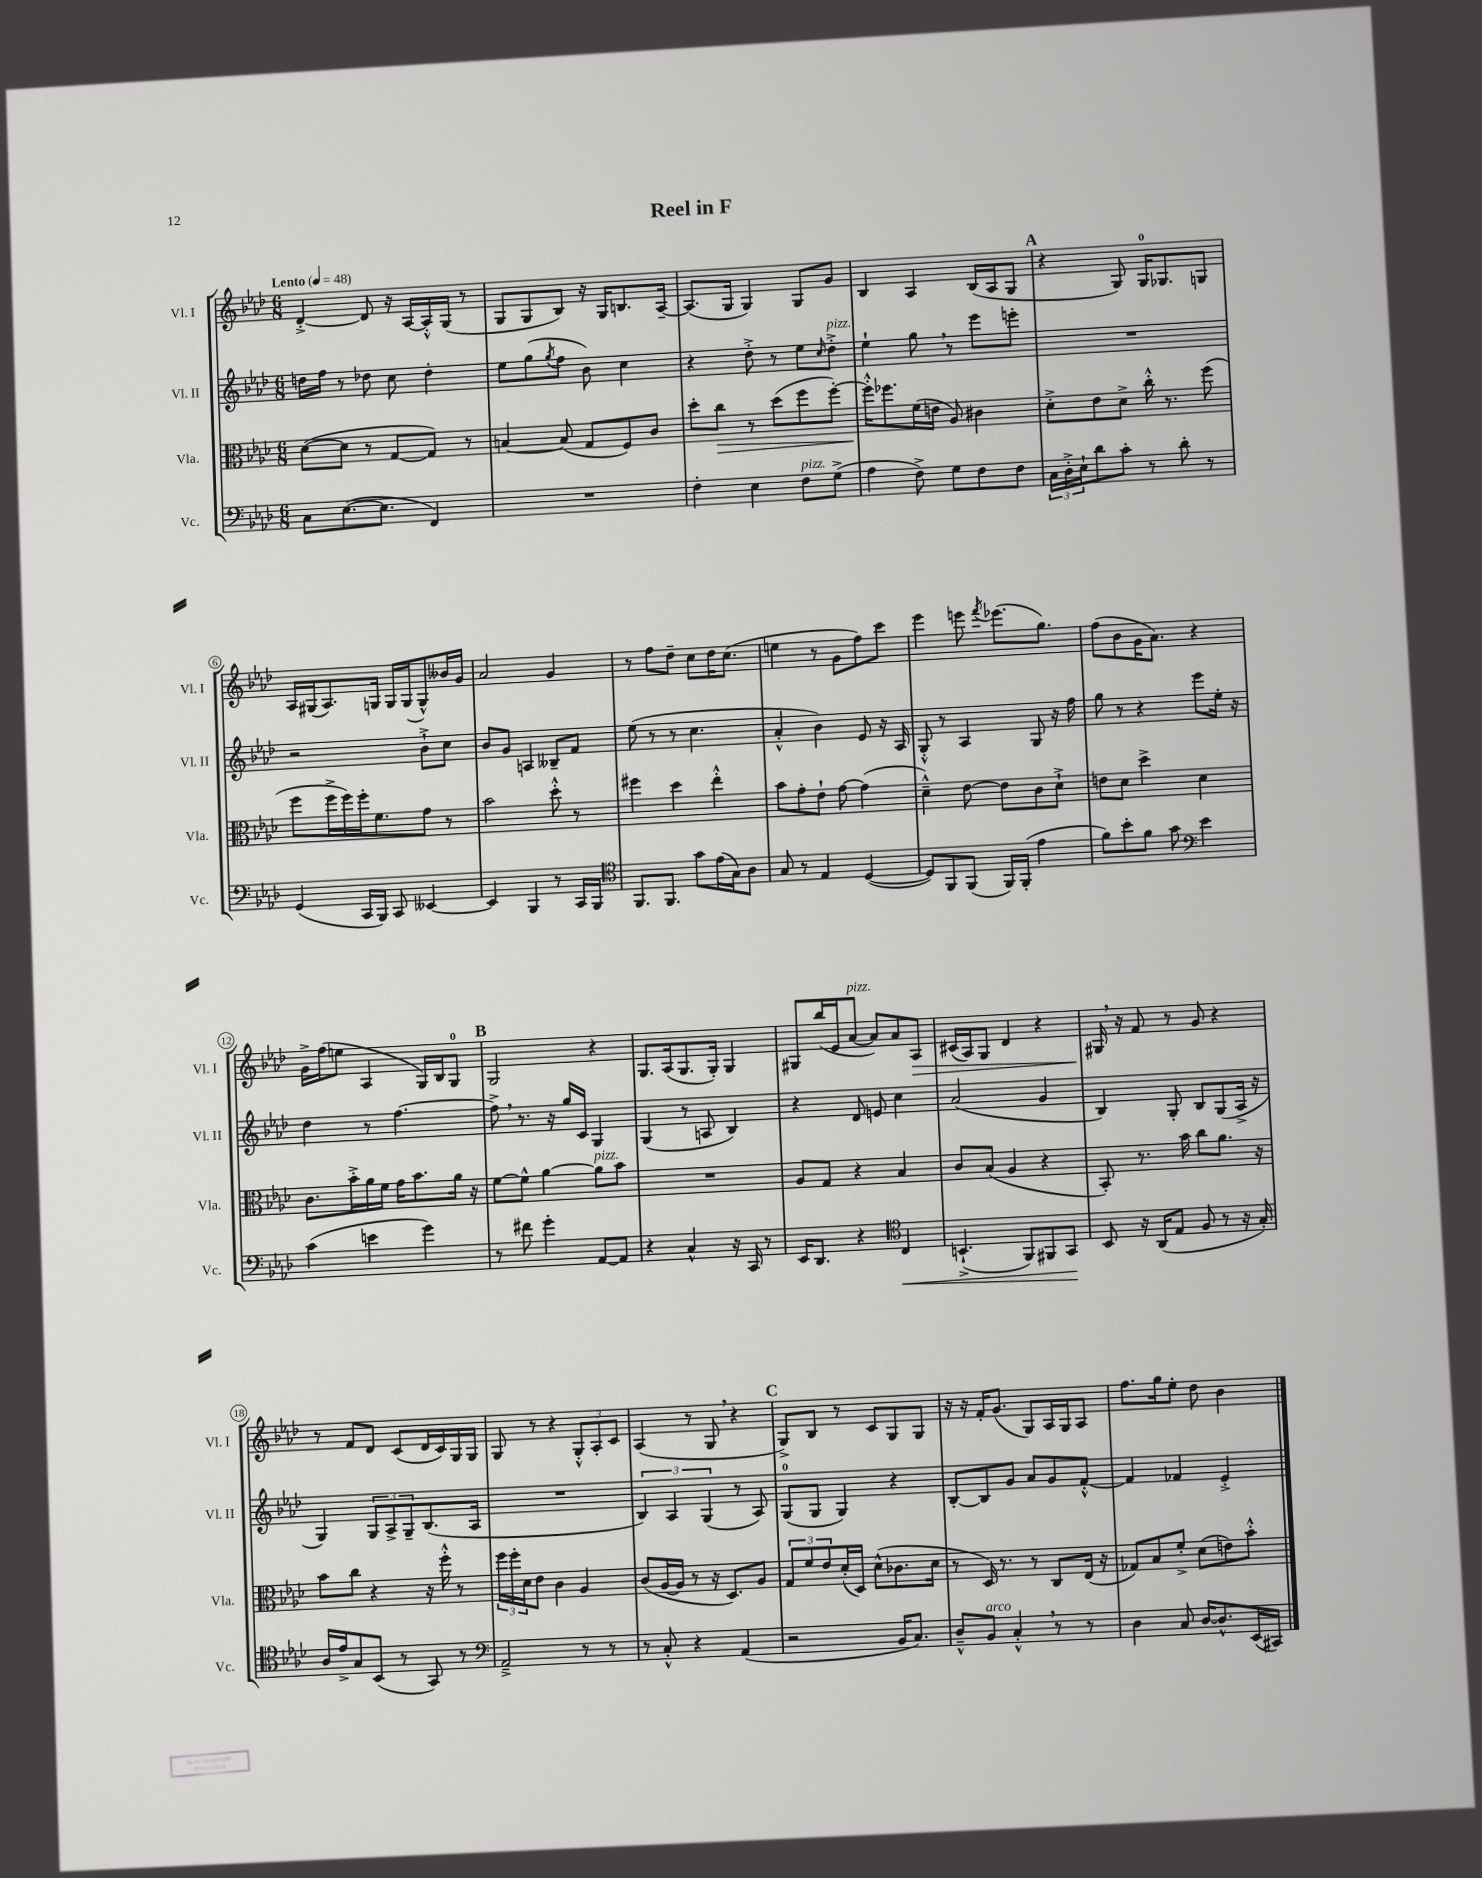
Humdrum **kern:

**kern	**kern	**kern	**kern
*staff4	*staff3	*staff2	*staff1
*clefF4	*clefC3	*clefG2	*clefG2
*k[b-e-a-d-]	*k[b-e-a-d-]	*k[b-e-a-d-]	*k[b-e-a-d-]
*M6/8	*M6/8	*M6/8	*M6/8
*MM48	*MM48	*MM48	*MM48
8C\L	([8d-\L	16dd\LL	[4d-'^/
.	.	16ff\JJ	.
([8.E-\	8d-\]J	8r	.
.	8r	8dd-\	8d-/]
8.E-\]J	.	.	.
.	[8G/L	8cc\	16r
.	.	.	[16A-/LL
4FF/)	8G/]J)	4dd-'\	16A-'^^/]
.	.	.	(16G/JJ
.	8r	.	8r
=	=	=	=
2.r	[4B/	8ee-\L	8G/L
.	.	(8gg\	8G/
.	.	8qgg/	.
.	(8B/]	8ff\J	8B-/J)
.	8G/L	8b-\)	16r
.	.	.	16G/LK
.	8F/)	4cc\	8.B/
.	8c/J	.	.
.	.	.	[16A-~/Jk
=	=	=	=
4F'\	8dd-'\L	4r	(8.A-/]L
.	8cc\J	.	.
.	.	.	16G/Jk
4E-\	8r	8dd-'^\	4G/)
.	(8dd-\L	8r	.
8F\L	8ff\	8ee-\L	8G/L
.	.	16qqcc/	.
(8G^\J	[8ff'\J)	8dd-'^\J	8g/J
=	=	=	=
4A-\	16ff'^^\]LK	4ee-`\	4B-/
.	8.ff-\	.	.
8F^\)	(16f\L	8gg\	4A-/
.	16e\JJ	.	.
8G\L	8A-/)	8r	.
8F\	4c#\	8eee-\L	(16B-/LL
.	.	.	16A-/J
8F\J	.	8eee'\J	8G/J
=	=	=	=
24C\LL	8d-'^\L	2.r	4r
24D-'^\	.	.	.
24E-`\J	.	.	.
8d-\	8e-\	.	.
8c'\J	8d-^\J	.	8G/)
8r	16cc'^^\	.	16G/LK
.	8.r	.	8.G-/
8d-'\	.	.	.
8r	(8ff\	.	8G/J
=	=	=	=
(4GG/	8ff\L	2r	16A-/LL
.	.	.	(16G#/J
.	16ff^\L	.	8.A-/)
.	16ff\)	.	.
16CC/LL	16ff'\J	.	.
16BBB-/JJ)	8.f\	.	16G/Jk
8CC/	.	.	16G/LL
.	.	.	(16G/J
[4EE--/	8g\J	8b-`^\L	8G^^/)
.	8r	8cc\J	16b--/L
.	.	.	16g/JJ
=	=	=	=
4EE--/]	2b-\	8b-/L	2a-/
.	.	8g/J	.
4BBB-/	.	4A/	.
8r	8dd-'^^\	8B--~/L	4g/
16CC/LL	8r	8f/J	.
16BBB-/JJ	.	.	.
=	=	=	=
*clefC4	*	*	*
8.FF/L	4ff#\	(8ee-\	8r
.	.	8r	8ff\L
8.FF/J	.	.	.
.	4dd-\	8r	8dd-~\J
8g\L	.	4.cc\	8cc\L
(16e-\L	4ee-'^^\	.	16dd-\K
16G\J)	.	.	(8.cc\J
8A-\J	.	.	.
=	=	=	=
8G/	8b-\L	4a-'^^/	4ee\
8r	8g'\	.	.
4E-/	8e-`\J	4b-\)	8r
.	[8g\	.	8g\L
([4D-/	(4g\]	8e-/	8ff\)
.	.	16r	8ccc\J
.	.	16A-/	.
=	=	=	=
8D-/]L)	4d-~^^\)	8G'^^/	4eee-\
8FF/	.	8r	.
(8FF/J	[8e-\	4A-/	8eee\
.	.	.	8qfff/
16FF/LL)	8e-\]L	.	(8.eee-\L
(16FF'/JJ	.	.	.
4e-\	8c\	8G/	.
.	.	.	8.gg\J)
.	8d-`^\J	16r	.
.	.	16ff\	.
=	=	=	=
8f\L)	8e\L	8gg\	(8ff\L
8b-'\	8d-\J	8r	8b-\
8f\J	4dd-^\	4r	16g\K
.	.	.	8.a-\J)
8g\	.	.	.
*clefF4	*	*	*
4e-\	4d-\	8eee-\L	4r
.	.	16ee-'\Jk	.
.	.	16r	.
=	=	=	=
(4c\	8.c\L	4dd-\	16g^\LL
.	.	.	(16ff\J
.	.	.	8ee\J
.	16b-'^\L	.	.
4e\	16a-\	8r	4A-/
.	16f\JJ	.	.
.	16g\LK	[4.ff\	.
.	8.b-\	.	.
4g\)	.	.	16G/LL)
.	.	.	16B-/J
.	16a-\Jk	.	8G/J
.	16r	.	.
=	=	=	=
8r	[8f\L	8ff^\]	2G/
8f#\	8f^^\]J	8.r	.
4g'\	[4a-\	.	.
.	.	16r	.
.	.	16gg/LL	.
.	.	16c/JJ	.
[8AA-/L	8a-\]L	4G/	4r
8AA-/]J	8b-\J	.	.
=	=	=	=
4r	2.r	(4G/	8.G/L
.	.	.	(16A-/k
4C^^/	.	8r	8.G/
.	.	8A/	.
.	.	.	16G'/Jk)
16r	.	4B-/)	4G/
16CC/	.	.	.
8r	.	.	.
=	=	=	=
16EE-/LK	8A-/L	4r	8G#/L
8.DD-/J	.	.	.
.	8G/J	.	(16bb-/L
.	.	.	16e-/J
4r	4r	8d-/	[8a-/J
.	.	8e/	8a-/]L)
*clefC4	*	*	*
4C/	4B-/	4cc\	8a-/
.	.	.	8A-/J
=	=	=	=
(4.BB`^/	8c/L	(2a-/	(16c#/LL
.	.	.	16A-/J)
.	(8B-/J	.	8G/J
.	4A-/	.	4d-/
8FF/L)	.	.	.
8FF#/	4r	4g/	4r
8GG/J	.	.	.
=	=	=	=
8BB-/	8BB-'/)	4B-/)	16G#/
.	.	.	16r
16r	8.r	.	8f/
(16AA-/LK	.	.	.
8E-/J	.	8G'/	8r
.	16b-\	.	.
8F/	8cc\L	8B-/L	8g/
8r	8.a-\J	(8G/	4r
16r	.	16A-^/Jk	.
16G'/)	16r	16r	.
=	=	=	=
16A-/LL	8b-\L	4G/)	8r
16e-^/J	.	.	.
8G/	8cc\J	.	8f/L
(8BB-/J	4r	12G/L	8d-/J
.	.	12A-^/	.
8r	.	.	(8c/L
.	.	12G~/	.
8GG/)	16r	(8.B-/	16d-/L
.	16ff'^^\	.	16c/)
8r	8r	.	16G/
.	.	16A-/Jk	16G/JJ
=	=	=	=
*clefF4	*	*	*
2AA-~^/	24ff\LL	2.r	8G/
.	24ff'\	.	.
.	24d-\J	.	.
.	8e-\J	.	8r
.	4c\	.	4r
8r	4A-/	.	12G'^^/L
.	.	.	12A-'/
8r	.	.	.
.	.	.	12c/J
=	=	=	=
8r	(8c/L	6B-/)	(4A-/
8C'^^/	[16A-/L	.	.
.	.	6A-/	.
.	16A-/]JJ	.	.
4r	8r	.	8r
.	.	(6G/	.
.	16r	.	8G/
.	8.D-/L)	.	.
(4AA-/	.	8r	4r
.	8A-/J	8A-/)	.
=	=	=	=
2r	12G/L	(8G/L	8G^/L)
.	12f/	.	.
.	.	8G/J	8B-/J
.	12e-/	.	.
.	(16d-'/L	4G/)	8r
.	16D-/JJ)	.	.
.	(8d-^^\L	.	8c/L
16BB-/LK	8.c-\	4r	8G/
8.C/J)	.	.	.
.	.	.	8G/J
.	16d-\Jk	.	.
=	=	=	=
8D-~^^/L	8r	[8B-'/L	16r
.	.	.	16r
8BB-/J	16D-/)	8B-/]	16f'/LK
.	8.r	.	(8.g/J
4C'^^/	.	8g/J	.
.	8r	8a-/L	8G/L)
8r	8C/L	8g/	16A-/L
.	.	.	16G/J
8r	(16E-/Jk	[8f'^^/J	8A-/J
.	16r	.	.
=	=	=	=
4D-\	8G-/L)	4f/]	8.ff\L
.	8B-/	.	.
.	.	.	16gg\k
8C/	8f'^/J	4f-/	8ee-'\J
[16D-/LK	(8d-\L	.	8dd-\
8.D-^^/]	.	.	.
.	8e\)	4e-'^/	4b-\
(16EE-/L	8b-'^^\J	.	.
16CC#/JJ)	.	.	.
==	==	==	==
*-	*-	*-	*-
